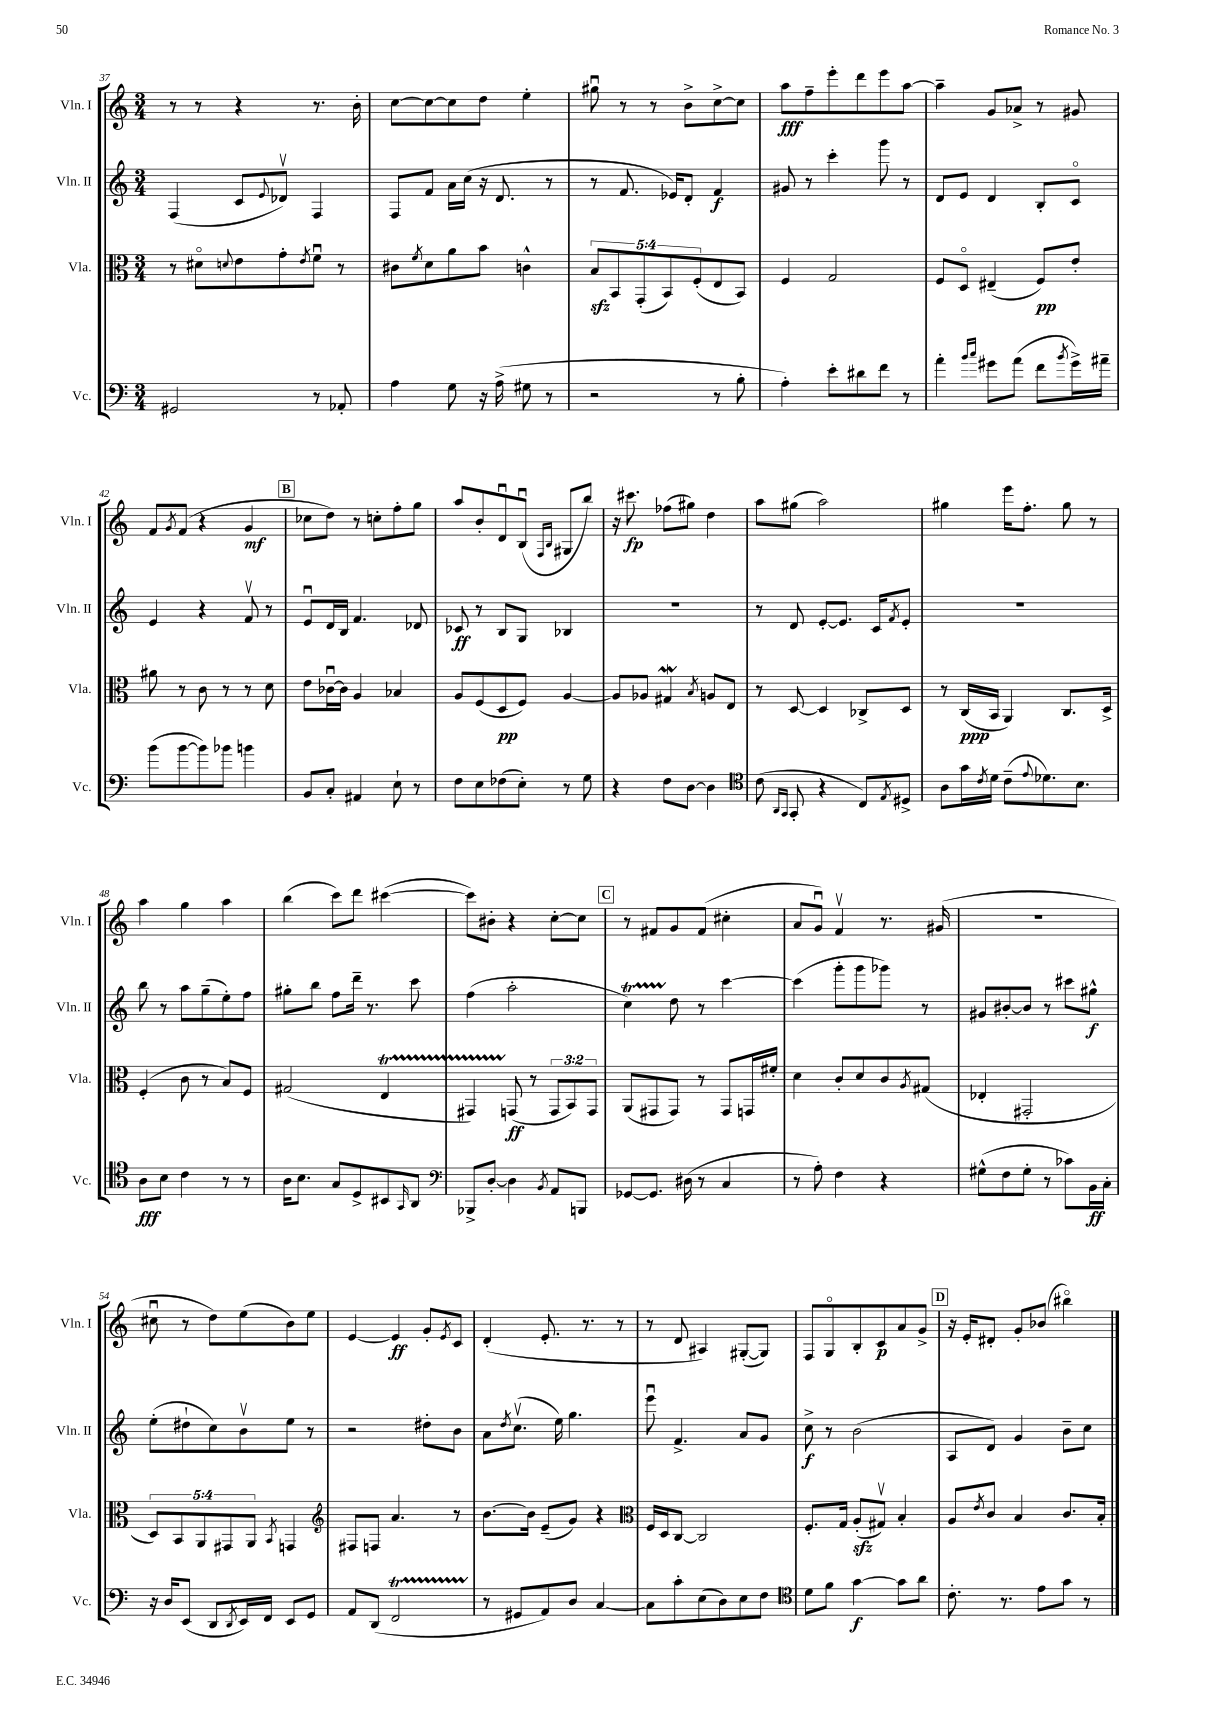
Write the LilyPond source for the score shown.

<<
\new StaffGroup <<
\new Staff = "s0" \with { instrumentName = "Vln. I" shortInstrumentName = "Vln. I" } {
    \clef treble \key c \major \numericTimeSignature \time 3/4
    r8 r8 r4 r8. b'16-. |
    c''8~ c''8~ c''8 d''8 e''4-. |
    gis''8\downbow r8 r8 b'8-> c''8~-> c''8 |
    a''8\fff f''8-- e'''8-. d'''8 e'''8 a''8~ |
    a''4-- g'8 aes'8-> r8 gis'8 |
    f'8 \acciaccatura { g'8 } f'8( r4 g'4\mf |
    \mark \markup { \box "B" } ces''8 d''8) r8 c''8-. f''8-. g''8 |
    a''8 b'8-. d'8\downbow b8\downbow( \grace { f16 b16 } gis8 b''8) |
    r16 cis'''8.\fp fes''8( gis''8) d''4 |
    a''8 gis''8( a''2) |
    gis''4 e'''16 f''8.-. gis''8 r8 |
    a''4 g''4 a''4 |
    b''4( c'''8) d'''8 cis'''4~( |
    cis'''8) bis'8-. r4 c''8~-. c''8 |
    \mark \markup { \box "C" } r8 fis'8 g'8 fis'8( cis''4-. |
    a'8 g'8\downbow) f'4\upbow r8. gis'16( |
    R2. |
    cis''8\downbow r8 d''8) e''8( b'8) e''8 |
    e'4~ e'4\ff g'8-. \acciaccatura { e'8 } c'8 |
    d'4-.( e'8.-. r8. r8 |
    r8 d'8 ais4) gis8~-.( gis8) |
    f8 g8\flageolet b8-. c'8\p a'8 g'8-> |
    \mark \markup { \box "D" } r16 e'16-. dis'8-. g'8-. bes'8( bis''4\flageolet) \bar "|." |
}
\new Staff = "s1" \with { instrumentName = "Vln. II" shortInstrumentName = "Vln. II" } {
    \clef treble \key c \major \numericTimeSignature \time 3/4
    f4( c'8 \appoggiatura { e'8 } des'8\upbow) f4 |
    f8 f'8 a'16 c''16( r16 d'8. r8 |
    r8 f'8. ees'16) d'8-. f'4\f |
    gis'8 r8 c'''4-. g'''8 r8 |
    d'8 e'8 d'4 b8-. c'8\flageolet |
    e'4 r4 f'8\upbow r8 |
    \mark \markup { \box "B" } e'8\downbow d'16 b16 f'4. des'8 |
    ces'8\ff r8 b8 g8 bes4 |
    R2. |
    r8 d'8 e'8~-. e'8. c'16 \acciaccatura { f'8 } e'8-. |
    R2. |
    b''8 r8 a''8 g''8--( e''8-.) f''8 |
    gis''8-. b''8 f''8 d'''16-- r8. c'''8 |
    f''4( a''2-. |
    \mark \markup { \box "C" } c''4\startTrillSpan) d''8\stopTrillSpan r8 c'''4~ |
    c'''4( g'''8-. g'''8 ges'''8) r8 |
    gis'8 bis'8~-. bis'8 r8 cis'''8 gis''8-^\f |
    e''8-.( dis''8-! c''8) b'8\upbow e''8 r8 |
    r2 dis''8-. b'8 |
    a'8 \acciaccatura { d''8 } c''8.\upbow( e''16) g''4. |
    e'''8\downbow f'4.-> a'8 g'8 |
    c''8->\f r8 b'2( |
    \mark \markup { \box "D" } a8 d'8) g'4 b'8-- c''8 \bar "|." |
}
\new Staff = "s2" \with { instrumentName = "Vla." shortInstrumentName = "Vla." } {
    \clef alto \key c \major \numericTimeSignature \time 3/4 \override Staff.TupletNumber.text = #tuplet-number::calc-fraction-text
    r8 dis'8\flageolet \appoggiatura { d'8 } e'8 g'8-. \acciaccatura { e'8 } f'8\downbow r8 |
    cis'8 \acciaccatura { f'8 } d'8 a'8 b'8 c'4-^ |
    \tuplet 5/4 { b8\sfz b,8 g,8-.( b,8) f8-.( } e8 b,8) |
    f4 g2 |
    f8 d8\flageolet eis4--( f8\pp) e'8-. |
    ais'8 r8 c'8 r8 r8 d'8 |
    \mark \markup { \box "B" } e'8 ces'16~\downbow ces'16 a4 bes4 |
    a8 f8( d8\pp f8) a4~ |
    a8 aes8 gis4\mordent \acciaccatura { b8 } a8 e8 |
    r8 d8~ d4 ces8-> d8 |
    r8 c16\ppp( b,16 a,4) c8. d16-> |
    f4-.( c'8 r8 b8) f8 |
    gis2( e4\startTrillSpan |
    gis,4) g,8\stopTrillSpan\ff( r8 \tuplet 3/2 { g,8 b,8) g,8 } |
    \mark \markup { \box "C" } a,8( gis,8 gis,8) r8 gis,8 g,16 fis'16-. |
    d'4 c'8-. d'8 c'8 \acciaccatura { a8 } gis8( |
    ees4-. gis,2-. |
    \tuplet 5/4 { d8) b,8 a,8 gis,8 a,8 } \acciaccatura { b,8 } g,4 |
    \clef treble fis8 f8 a'4. r8 |
    b'8.~ b'16 e'8--( g'8) r4 |
    \clef alto f16 d16 c8~ c2 |
    f8.-. g16 a8-.\sfz( gis8\upbow) b4-. |
    \mark \markup { \box "D" } a8 \acciaccatura { e'8 } c'8 b4 c'8. b16-. \bar "|." |
}
\new Staff = "s3" \with { instrumentName = "Vc." shortInstrumentName = "Vc." } {
    \clef bass \key c \major \numericTimeSignature \time 3/4
    gis,2 r8 aes,8-. |
    a4 g8 r16 a16->( gis8 r8 |
    r2 r8 b8-. |
    a4-.) e'8-. dis'8 f'8 r8 |
    a'4-. \grace { b'16 c''16 } gis'8 a'8( f'8 \acciaccatura { b'8 } gis'16->) ais'16-- |
    b'8( b'8~ b'8) bes'8 b'4 |
    \mark \markup { \box "B" } b,8 c8-. ais,4 e8-! r8 |
    f8 e8 fes8( e8-.) r8 g8 |
    r4 f8 d8~ d4 |
    \clef tenor c'8( \grace { a,16 g,16 } g,8-. r4 c8) \acciaccatura { e8 } dis8-> |
    a8 g'16 \acciaccatura { c'8 } d'16 c'8--( \appoggiatura { e'8 } des'8.) b8. |
    a8\fff b8 c'4 r8 r8 |
    a16 b8. g8 d8-> bis,8 \grace { g,16 } a,8 |
    \clef bass bes,,8-> d8~-. d4 \acciaccatura { b,8 } a,8 b,,8 |
    \mark \markup { \box "C" } ges,8~ ges,8. dis16( r8 c4 |
    r8 a8-.) f4 r4 |
    gis8-^( f8 gis8-. r8 ces'8) b,16\ff c16-. |
    r16 d16 e,8( d,8 \acciaccatura { d,8 } e,16) f,16 e,8 g,8 |
    a,8 d,8( f,2\startTrillSpan |
    r8\stopTrillSpan gis,8 a,8) d8 c4~ |
    c8 c'8-. e8( d8) e8 f8 |
    \clef tenor d'8 f'8 g'4~\f g'8 a'8 |
    \mark \markup { \box "D" } c'8.-. r8. e'8 g'8 r8 \bar "|." |
}
>>
>>
\layout { \context { \Score currentBarNumber = #37 } }
